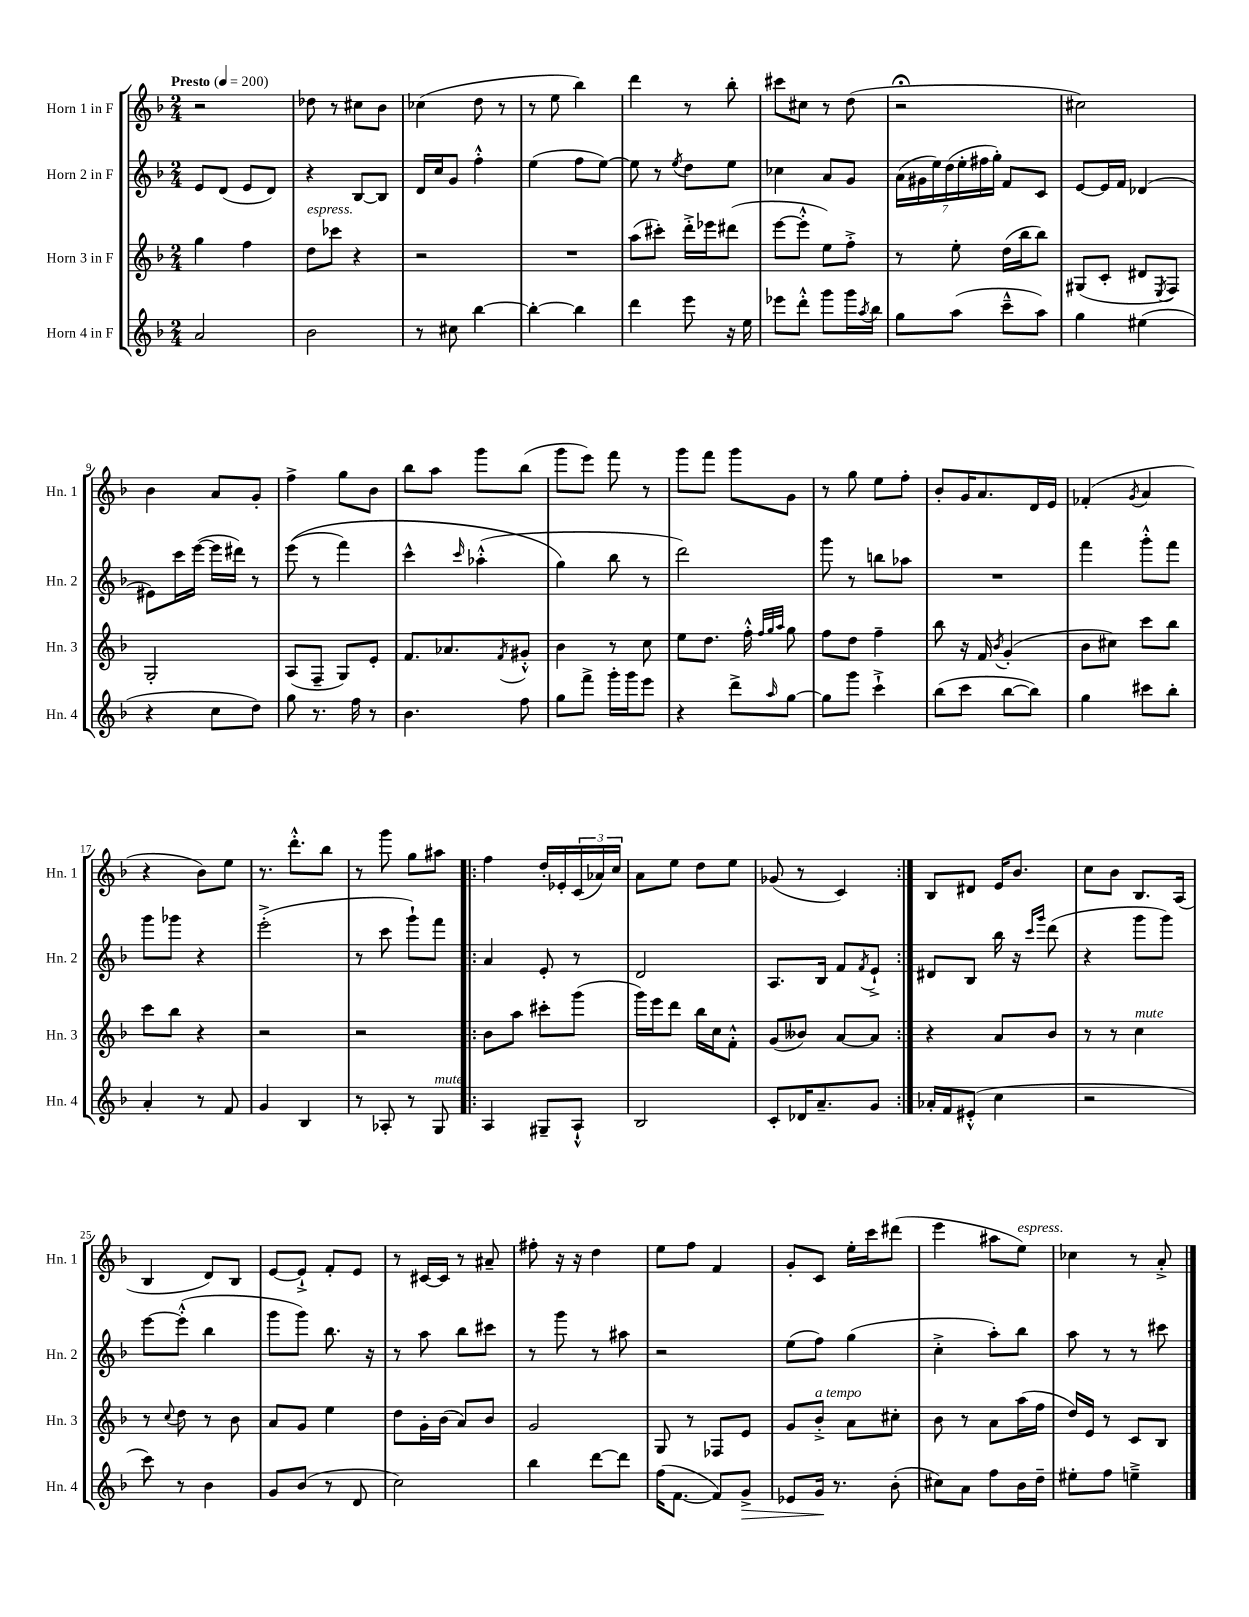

**kern	**dynam	**kern	**kern	**kern
*part4	*part4	*part3	*part2	*part1
*staff4	*staff4	*staff3	*staff2	*staff1
*I"Horn 4 in F	*	*I"Horn 3 in F	*I"Horn 2 in F	*I"Horn 1 in F
*I'Hn. 4	*	*I'Hn. 3	*I'Hn. 2	*I'Hn. 1
*clefG2	*	*clefG2	*clefG2	*clefG2
*k[b-]	*	*k[b-]	*k[b-]	*k[b-]
*M2/4	*	*M2/4	*M2/4	*M2/4
*MM200	*	*MM200	*MM200	*MM200
=1	=1	=1	=1	=1
!	!	!	!	!LO:TX:a:B:t=Presto
2a/	.	4gg\	8e/L	2r
.	.	.	(8d/J	.
.	.	4ff\	8e/L	.
.	.	.	8d/J)	.
=2	=2	=2	=2	=2
!	!	!LO:TX:a:i:t=espress.	!	!
2b-\	.	8dd\L	4r	8dd-X\
.	.	8ccc-X\J	.	8r
.	.	4r	[8B-/L	8cc#X\L
.	.	.	8B-/J]	8b-\J
=3	=3	=3	=3	=3
8r	.	2r	16d/LL	(4cc-X\
.	.	.	16cc/J	.
8cc#X\	.	.	8g/J	.
[4bb-\	.	.	4ff'^^\	8dd\
.	.	.	.	8r
=4	=4	=4	=4	=4
4bb-'\_	.	2r	(4ee\	8r
.	.	.	.	8ee\
4bb-\]	.	.	8ff\L	4bb-\)
.	.	.	[8ee\J)	.
=5	=5	=5	=5	=5
4ddd\	.	(8aa\L	8ee\]	4ddd\
.	.	8ccc#X'\J)	8r	.
.	.	.	8qee/	.
8eee\	.	16ddd'^\LL	8dd\L	8r
.	.	16eee-X\J	.	.
16r	.	(8ddd#X\J	8ee\J	8bb-'\
16ee\	.	.	.	.
=6	=6	=6	=6	=6
8eee-X\L	.	[8eee\L	4cc-X\	8ccc#X\L
8ddd'^^\J	.	8eee'^^\J]	.	8cc#X\J
8ggg\L	.	8ee\L)	8a/L	8r
16ggg\L	.	8ff'^\J	8g/J	(8dd\
8qaa/	.	.	.	.
16bb-\JJ	.	.	.	.
=7	=7	=7	=7	=7
8gg\L	.	8r	(28a\LL	2r;<
.	.	.	28g#X\	.
.	.	.	28ee\)	.
.	.	.	(28dd\	.
(8aa\J	.	8ee'\	.	.
.	.	.	28ee'\	.
.	.	.	28ff#X\	.
.	.	.	28gg'\JJ)	.
8ccc~^^\L	.	(16dd\LL	8f/L	.
.	.	16bb-\J	.	.
8aa\J)	.	8bb-\J)	8c/J	.
=8	=8	=8	=8	=8
4gg\	.	(8G#X/L	[8e/L	2cc#X\)
.	.	8c'/J	16e/L]	.
.	.	.	16f/JJ	.
(4ee#X\	.	8d#X/L	(4d-X/	.
.	.	8qE/	.	.
.	.	8F/J)	.	.
!!LO:LB:g=z
=9	=9	=9	=9	=9
4r	.	2G'/	8e#X\L)	4b-\
.	.	.	16ccc\L	.
.	.	.	([16eee\JJ	.
8cc\L	.	.	16eee\LL]	8a/L
.	.	.	16ddd#X\JJ)	.
8dd\J)	.	.	8r	8g'/J
=10	=10	=10	=10	=10
8gg\	.	(8A/L	((8eee\	4ff^\
8.r	.	8F~/J	8r	.
.	.	8G/L)	4fff\)	8gg\L
16ff\	.	.	.	.
8r	.	8e'/J	.	8b-\J
=11	=11	=11	=11	=11
4.b-\	.	8.f/L	4ccc^^\	8bb-\L
.	.	.	.	8aa\J
.	.	8.a-X/	.	.
.	.	.	16qqccc/	.
.	.	.	(4aa-X'^^\	8ggg\L
.	.	8qf/	.	.
8ff\	.	8g#X'^^/J	.	(8bb-\J
=12	=12	=12	=12	=12
8gg\L	.	4b-\	4gg\)	8ggg\L
8fff^\J	.	.	.	8eee\J)
16ggg'\LL	.	8r	8bb-\	8fff\
16ggg\J	.	.	.	.
8eee\J	.	8cc\	8r	8r
=13	=13	=13	=13	=13
4r	.	8ee\L	2ddd\)	8ggg\L
.	.	8.dd\J	.	8fff\J
8ddd^\L	.	.	.	8ggg\L
.	.	16ff'^^\	.	.
.	.	32qqff/LLL	.	.
.	.	32qqgg/	.	.
16qqaa/	.	32qqaa/JJJ	.	.
[8gg\J	.	8gg\	.	8g\J
=14	=14	=14	=14	=14
8gg\L]	.	8ff\L	8ggg\	8r
8ggg\J	.	8dd\J	8r	8gg\
4ccc`^\	.	4ff~\	8bbn\L	8ee\L
.	.	.	8aa-X\J	8ff'\J
=15	=15	=15	=15	=15
(8bb-\L	.	8bb-\	2r	8b-'/L
8ccc\J	.	16r	.	16g/K
.	.	16f/	.	8.a/
.	.	8qb-/	.	.
[8bb-\L	.	(4g'/	.	.
8bb-\J])	.	.	.	16d/L
.	.	.	.	16e/JJ
=16	=16	=16	=16	=16
4gg\	.	8b-\L	4fff\	(4f-X'/
.	.	8cc#X\J)	.	.
.	.	.	.	8qg/
8ccc#X\L	.	8ccc\L	8ggg'^^\L	4a/
8bb-'\J	.	8bb-\J	8fff\J	.
!!LO:LB:g=z
=17	=17	=17	=17	=17
4a'/	.	8ccc\L	8ggg\L	4r
.	.	8bb-\J	8ggg-X\J	.
8r	.	4r	4r	8b-\L)
8f/	.	.	.	8ee\J
=18	=18	=18	=18	=18
4g/	.	2r	(2eee'^\	8.r
.	.	.	.	8.ddd'^^\L
4B-/	.	.	.	.
.	.	.	.	8bb-\J
=19	=19	=19	=19	=19
8r	.	2r	8r	8r
8A-X'/	.	.	8ccc\	8ggg\
8r	.	.	8ggg`\L)	8gg\L
!LO:TX:a:i:t=mute	!	!	!	!
8G/	.	.	8fff\J	8aa#X\J
=20!|:	=20!|:	=20!|:	=20!|:	=20!|:
4A/	.	8b-\L	4a/	4ff\
.	.	8aa\J	.	.
8G#X~/L	.	8ccc#X'\L	8e'/	16dd'/LL
.	.	.	.	16e-X'/
8A`^^/J	.	(8ggg\J	8r	(24c/
.	.	.	.	24a-X/)
.	.	.	.	24cc/JJ
=21	=21	=21	=21	=21
2B-/	.	16ggg\LL)	2d/	8a\L
.	.	16eee\J	.	.
.	.	8ddd\J	.	8ee\J
.	.	16bb-\LL	.	8dd\L
.	.	16cc\J	.	.
.	.	8f'^^\J	.	8ee\J
=22	=22	=22	=22	=22
8c'/L	.	(8g/L	8.A/L	(8g-X/
16d-X/K	.	8b--X/J)	.	8r
8.a~/	.	.	16B-/Jk	.
.	.	[8a/L	8f/L	4c/)
.	.	.	8qf/	.
8g/J	.	8a/J]	8e`^/J	.
=23:|!	=23:|!	=23:|!	=23:|!	=23:|!
16a-X'/LL	.	4r	8d#X/L	8B-/L
16f/J	.	.	.	.
(8e#X'^^/J	.	.	8B-/J	8d#X/J
4cc\	.	8a/L	16bb-\	16e/KL
.	.	.	16r	8.b-/J
.	.	.	16qqccc/LL	.
.	.	.	16qqggg/JJ	.
.	.	8b-/J	(8ddd\	.
=24	=24	=24	=24	=24
2r	.	8r	4r	8cc\L
.	.	8r	.	8b-\J
!	!	!LO:TX:a:i:t=mute	!	!
.	.	4cc\	8ggg\L	8.B-/L
.	.	.	8ggg\J)	.
.	.	.	.	(16A/Jk
!!LO:LB:g=z
=25	=25	=25	=25	=25
8ccc\)	.	8r	[8eee\L	4B-/
.	.	8qqcc/	.	.
8r	.	8dd\	(8eee'^^\J]	.
4b-\	.	8r	4bb-\	8d/L)
.	.	8b-\	.	8B-/J
=26	=26	=26	=26	=26
8g/L	.	8a/L	8ggg\L	[8e/L
(8b-/J	.	8g/J	8ggg\J)	8e`^/J]
8r	.	4ee\	8.bb-\	8f'/L
8d/	.	.	.	8e/J
.	.	.	16r	.
=27	=27	=27	=27	=27
2cc\)	.	8dd\L	8r	8r
.	.	16g'\L	8aa\	[16c#X/LL
.	.	(16b-\JJ	.	16c#/JJ]
.	.	8a/L)	8bb-\L	8r
.	.	8b-/J	8ccc#X\J	8a#X~/
=28	=28	=28	=28	=28
4bb-\	.	2g/	8r	8ff#X'\
.	.	.	8ggg\	16r
.	.	.	.	16r
[8ddd\L	.	.	8r	4dd\
8ddd\J]	.	.	8aa#X\	.
=29	=29	=29	=29	=29
(16ff\KL	.	8G/	2r	8ee\L
[8.f\J	.	.	.	.
.	.	8r	.	8ff\J
8f/L])	.	8F-X/L	.	4f/
!	!LO:HP:b	!	!	!
8g^/J	>	8e/J	.	.
=30	=30	=30	=30	=30
8e-X/L	.	8g/L	(8ee\L	8g'/L
!	!	!LO:TX:a:i:t=a tempo	!	!
16g/Jk	.	8b-'^/J	8ff\J)	8c/J
8.r	]	.	.	.
.	.	8a\L	(4gg\	16ee'\LL
.	.	.	.	16ccc\J
(8b-'\	.	8cc#X'\J	.	(8ddd#X\J
=31	=31	=31	=31	=31
8cc#X\L)	.	8b-\	4cc'^\	4eee\
8a\J	.	8r	.	.
8ff\L	.	8a\L	8aa'\L)	8aa#X\L
!	!	!	!	!LO:TX:a:i:t=espress.
16b-\L	.	(16aa\L	8bb-\J	8ee\J)
16dd~\JJ	.	16ff\JJ	.	.
=32	=32	=32	=32	=32
8ee#X'\L	.	16dd/LL)	8aa\	4cc-X\
.	.	16e/JJ	.	.
8ff\J	.	8r	8r	.
4een~^\	.	8c/L	8r	8r
.	.	8B-/J	8ccc#X\	8a'^/
==	==	==	==	==
*-	*-	*-	*-	*-
